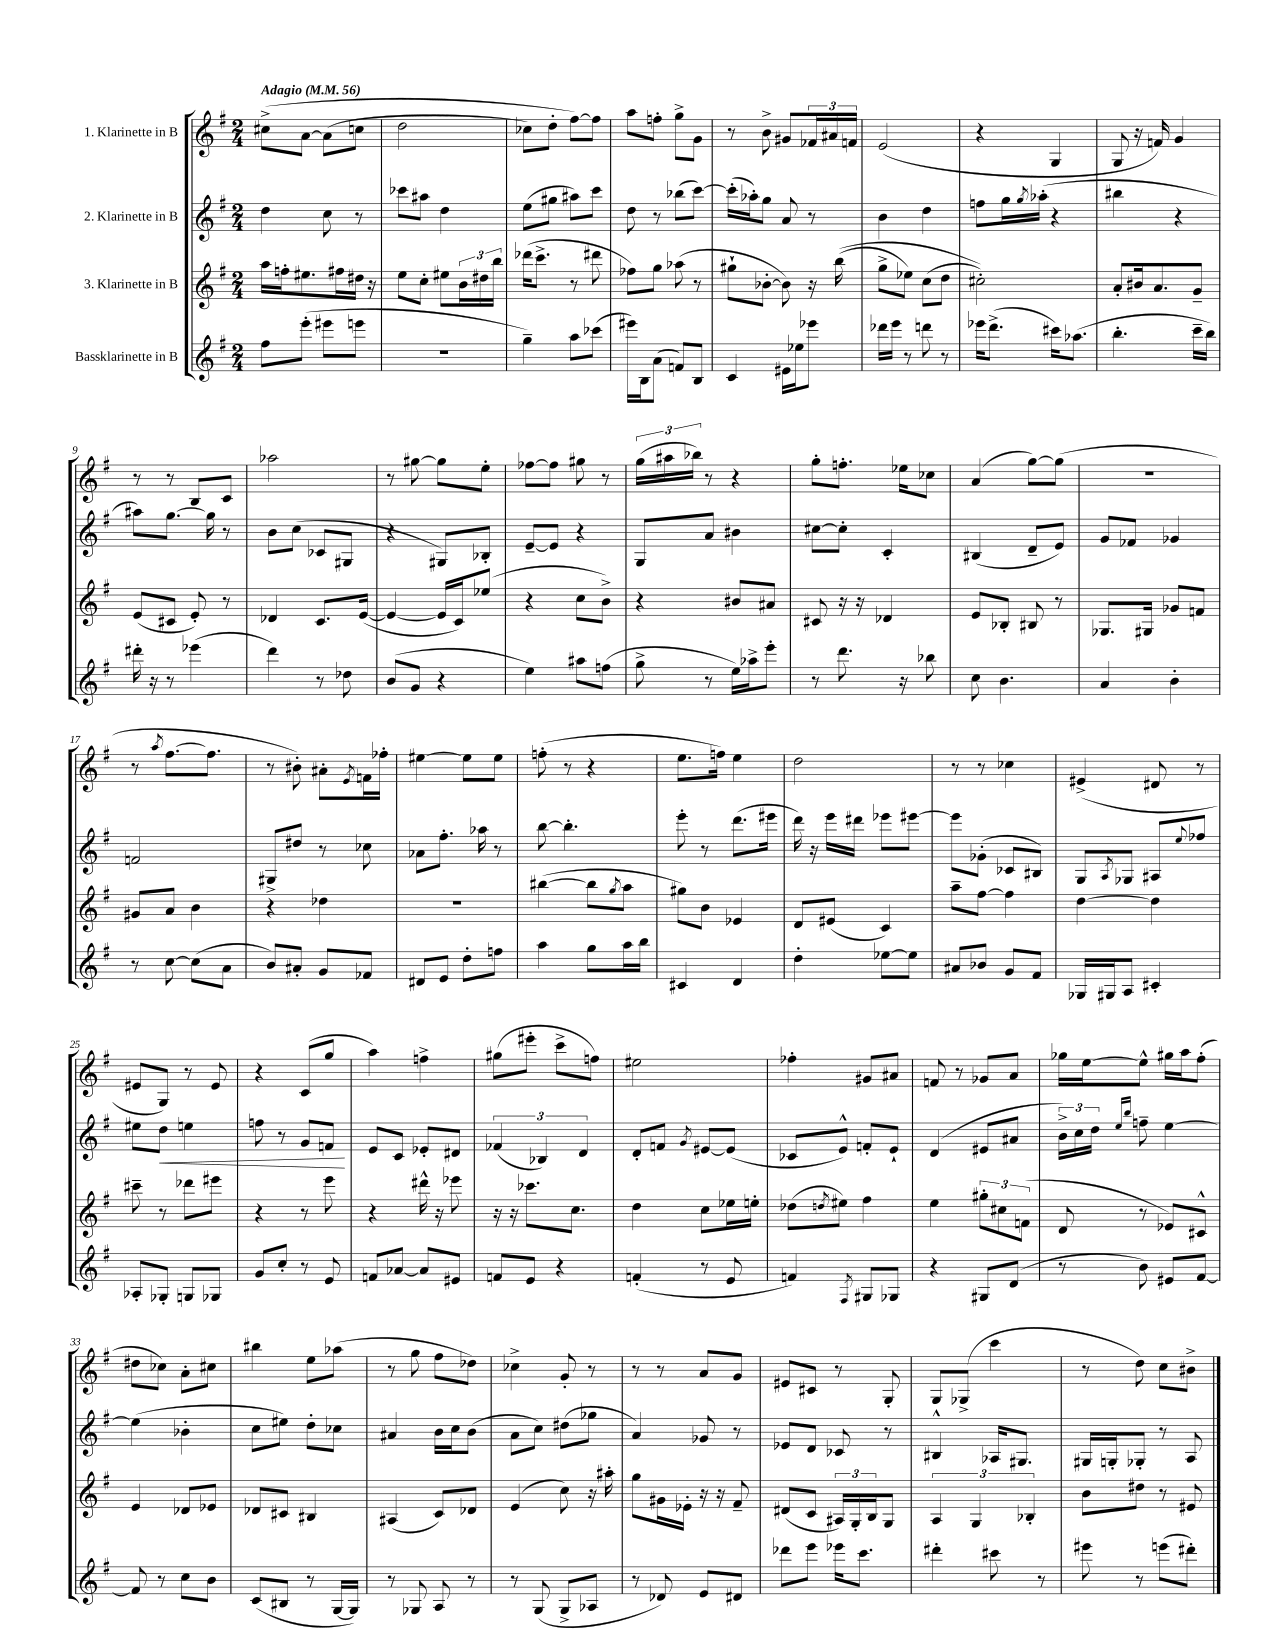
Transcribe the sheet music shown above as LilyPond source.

<<
\new StaffGroup <<
\new Staff = "s0" \with { instrumentName = "1. Klarinette in B" } {
    \clef treble \key g \major \numericTimeSignature \time 2/4 \tempo "Adagio" 4 = 56
    cis''8->\( a'8~ a'8( c''8 |
    d''2 |
    ces''8) d''8-. fis''8~\) fis''8 |
    a''8 f''8-. g''8-> g'8 |
    r8 b'8-> gis'8 \tuplet 3/2 { fes'16 ais'16 f'16 } |
    e'2( |
    r4 g4 |
    g8 r16 f'16) g'4 |
    r8 r8 b8 c'8 |
    aes''2 |
    r8 gis''8~ gis''8 e''8-. |
    fes''8~ fes''8 gis''8 r8 |
    \tuplet 3/2 { g''16( ais''16 bes''16) } r8 r4 |
    g''8-. f''8.-. ees''16 ces''8 |
    a'4( g''8~) g''8( |
    R2 |
    r8 \acciaccatura { a''8 } fis''8.~ fis''8. |
    r8 bis'8-.) ais'8-. \acciaccatura { e'8 } f'16 fes''16-. |
    eis''4~ eis''8 eis''8 |
    f''8-.( r8 r4 |
    e''8. f''16) e''4 |
    d''2 |
    r8 r8 ces''4 |
    eis'4->( dis'8 r8 |
    eis'8 g8) r8 eis'8 |
    r4 c'8( g''8 |
    a''4) f''4-> |
    gis''8( eis'''8-. c'''8-> f''8) |
    eis''2 |
    fes''4-. gis'8 ais'8 |
    f'8 r8 ges'8 a'8 |
    ges''16 e''16~ e''8-^ gis''16 a''16 fis''8-.( |
    dis''8 ces''8) a'8-. cis''8 |
    bis''4 e''8 aes''8( |
    r8 g''8 fis''8 des''8) |
    ces''4-> g'8-. r8 |
    r8 r8 a'8 g'8 |
    eis'8 cis'8 r8 g8-. |
    g8 ges8->( c'''4 |
    r8 d''8) c''8 bis'8-> \bar "|." |
}
\new Staff = "s1" \with { instrumentName = "2. Klarinette in B" } {
    \clef treble \key g \major \numericTimeSignature \time 2/4
    d''4 c''8 r8 |
    ces'''8 ais''8 d''4 |
    e''8( gis''8 ais''8) c'''8 |
    d''8 r8 bes''8( c'''8~) |
    c'''16-.( aes''16-.) g''8 a'8 r8 |
    b'4 d''4 |
    f''8 g''16 \acciaccatura { g''8 } aes''16-.( r4 |
    bis''4 r4 |
    ais''8) g''8.~ g''16 r8 |
    b'8 c''8( ces'8 gis8 |
    r4 gis8) bes8-. |
    e'8~-- e'8 r4 |
    g8 a'8 bis'4 |
    cis''8~ cis''8-. c'4-. |
    bis4( d'8-- e'8) |
    g'8 fes'8 ges'4 |
    f'2 |
    gis8-> dis''8 r8 ces''8 |
    aes'8 fis''8.-. aes''16 r8 |
    b''8~ b''4.-. |
    e'''8-. r8 d'''8.( eis'''16 |
    d'''16) r16 e'''16 dis'''16 ees'''8 eis'''8~ |
    eis'''8 ges'8-.( ces'8 bis8) |
    g8 \acciaccatura { a8 } ges8 ais8 \appoggiatura { e''8 } fes''8 |
    eis''8 d''8\< e''4 |
    f''8 r8 g'8 f'8\! |
    e'8 c'8 ees'8-. dis'8 |
    \tuplet 3/2 { fes'4( bes4) d'4 } |
    d'8-. f'8 \acciaccatura { g'8 } eis'8~ eis'8( |
    ces'8 e'8-^) f'8-. e'8-! |
    d'4( eis'8 ais'8 |
    \tuplet 3/2 { b'16->) c''16 d''16 } \grace { e''16 b''16 } f''8-- e''4~ |
    e''4( bes'4-. |
    c''8 eis''8) d''8-. ces''8 |
    ais'4 b'16 c''16 b'8( |
    a'8 c''8) dis''8( ges''8 |
    a'4) ges'8 r8 |
    ees'8 d'8 ces'8 r8 |
    bis4-^ aes16 gis8. |
    gis16 g16-. ges8-. r8 a8 \bar "|." |
}
\new Staff = "s2" \with { instrumentName = "3. Klarinette in B" } {
    \clef treble \key g \major \numericTimeSignature \time 2/4
    a''16 f''16-. eis''8. fis''16 dis''16 r16 |
    e''8 c''8-. eis''8 \tuplet 3/2 { b'16 dis''16 b''16 } |
    des'''16( c'''8.-> r8 dis'''8 |
    fes''8) g''8 aes''8( r8 |
    gis''8-! bes'8~-. bes'8) r16 b''16(\( |
    g''8-> ees''8) c''8( d''8 |
    cis''2-.)\) |
    a'8-. bis'16 a'8. g'8-- |
    e'8( cis'8 e'8-.) r8 |
    des'4 c'8. e'16~( |
    e'4~ e'16 c'16) ees''8( |
    r4 c''8 b'8->) |
    r4 bis'8 ais'8 |
    cis'8 r16 r16 des'4 |
    e'8 bes8-. bis8 r8 |
    ges8. gis16 ges'8 f'8 |
    gis'8 a'8 b'4 |
    r4 des''4 |
    R2 |
    bis''4~( bis''8 \acciaccatura { g''8 } a''8 |
    gis''8) b'8 ees'4 |
    d'8 eis'8( c'4) |
    a''8-- fis''8~ fis''4 |
    d''4~ d''4 |
    cis'''8-- r8 des'''8 eis'''8 |
    r4 r8 e'''8 |
    r4 dis'''16-^ r16 ees'''8 |
    r16 r16 ces'''8. c''8. |
    d''4 c''8 ees''16 e''16-. |
    des''8( \acciaccatura { d''8 } eis''8) fis''4 |
    e''4 \tuplet 3/2 { gis''8-. cis''8 f'8( } |
    d'8 r8 ees'8) cis'8-^ |
    e'4 des'8 ees'8 |
    des'8 cis'8 bis4 |
    ais4( c'8) des'8 |
    e'4( c''8) r16 ais''16-. |
    g''8 gis'16 ees'16-. r16 r16 fis'8-- |
    dis'8( c'8 \tuplet 3/2 { ais16) g16-. b16 } g8 |
    \tuplet 3/2 { a4 g4 bes4-. } |
    b'8 dis''8 r8 eis'8 \bar "|." |
}
\new Staff = "s3" \with { instrumentName = "Bassklarinette in B" } {
    \clef treble \key g \major \numericTimeSignature \time 2/4
    fis''8 e'''8-.( eis'''8 e'''8 |
    R2 |
    g''4--) a''8 ces'''8( |
    eis'''16) b16 a'8( f'8) b8 |
    c'4 eis'16 ees''16 ees'''8 |
    des'''16 e'''16 r8 d'''8 r8 |
    ees'''16 d'''8.->( cis'''16) aes''8.( |
    b''4.-. c'''16-- b''16) |
    dis'''16-. r16 r8 ees'''4( |
    d'''4) r8 des''8 |
    b'8( g'8 r4 |
    e''4) ais''8 f''8( |
    g''8-> r8 e''16) aes''16-> e'''8-. |
    r8 d'''8. r16 bes''8 |
    c''8 b'4. |
    a'4 b'4-. |
    r8 c''8~ c''8( a'8 |
    b'8) ais'8-. g'8 fes'8 |
    dis'8 e'8 d''8-. f''8 |
    a''4 g''8 a''16 b''16 |
    cis'4 d'4 |
    d''4-. ees''8~ ees''8 |
    ais'8 bes'8 g'8 fis'8 |
    ges16 gis16 a8 cis'4-. |
    aes8-. ges8-. g8 ges8 |
    g'8 c''8-. r8 e'8 |
    f'8 aes'8~ aes'8 eis'8 |
    f'8 e'8 r4 |
    f'4-.( r8 e'8 |
    f'4) \acciaccatura { fis8 } gis8 ges8 |
    r4 gis8 d'8( |
    r8 b'8) eis'8 fis'8~ |
    fis'8 r8 c''8 b'8 |
    c'8( bis8 r8 g16~ g16) |
    r8 ges8 a8 r8 |
    r8 g8( g8-> aes8 |
    r8 des'8) e'8 dis'8 |
    des'''8 e'''8 ees'''16 c'''8. |
    dis'''4-. cis'''8 r8 |
    eis'''8 r8 e'''8( dis'''8-.) \bar "|." |
}
>>
>>
